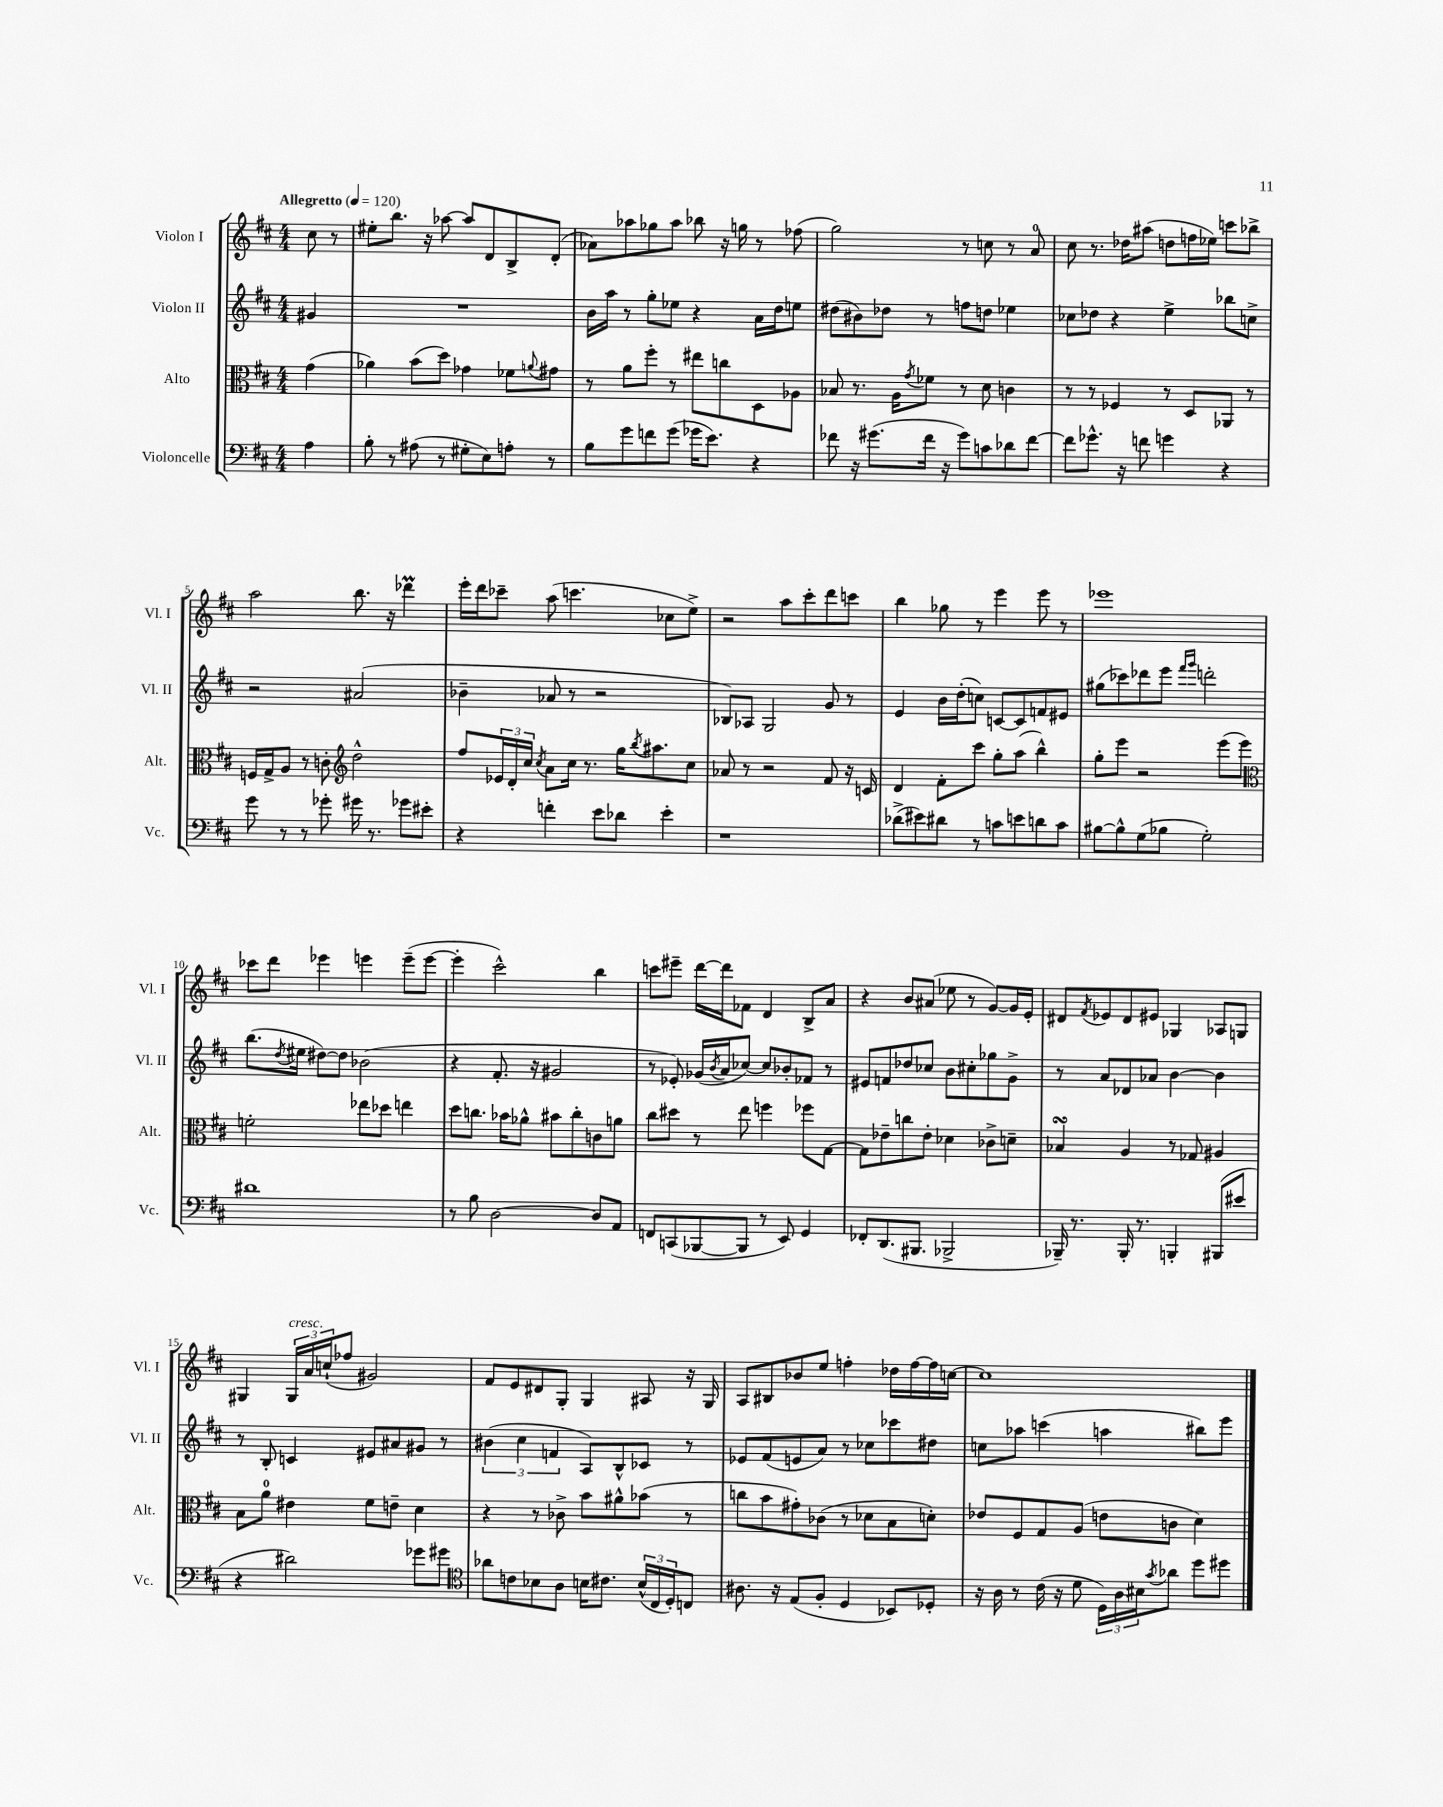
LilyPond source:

<<
\new StaffGroup <<
\new Staff = "s0" \with { instrumentName = "Violon I" shortInstrumentName = "Vl. I" } {
    \clef treble \key d \major \numericTimeSignature \time 4/4 \partial 4 \tempo "Allegretto" 4 = 120
    cis''8 r8 |
    eis''8-. b''8. r16 aes''8~ aes''8 d'8 b8-> d'8-.( |
    aes'8) aes''8 ges''8 aes''8 bes''8 r16 g''16 r8 fes''8( |
    g''2) r8 c''8 r8 a'8-0 |
    cis''8 r8. des''16 ais''8( d''8 f''16 ees''16) c'''8 bes''8-> |
    a''2 b''8. r16 des'''4\prall |
    e'''16-. d'''16 ces'''8-- a''8( c'''4. ces''8 e''8->) |
    r2 a''8 cis'''8-. d'''8 c'''8 |
    b''4 ges''8 r8 e'''4 e'''8 r8 |
    ees'''1 |
    ces'''8 d'''8 ees'''4 e'''4 e'''8--( e'''8~ |
    e'''4-. cis'''2-^) b''4 |
    c'''8 eis'''8-- d'''16~ d'''16 fes'8 d'4 b8-> a'8 |
    r4 b'8 ais'8( ees''8 r8 g'8~) g'16 e'16-. |
    dis'8 \acciaccatura { fis'8 } ees'8 dis'8 eis'8 ges4 aes8 g8 |
    gis4 \tuplet 3/2 { gis16^\markup { \italic "cresc." } a'16 c''16-!( } fes''8 gis'2) |
    fis'8 e'8 dis'8 g8-. g4 ais8 r16 g16 |
    a8 bis8 bes'8 e''8 f''4-. des''16 f''16~ f''16 c''16~ |
    c''1 \bar "|." |
}
\new Staff = "s1" \with { instrumentName = "Violon II" shortInstrumentName = "Vl. II" } {
    \clef treble \key d \major \numericTimeSignature \time 4/4 \partial 4
    gis'4 |
    R1 |
    b'16 a''16 r8 g''8-. ees''8 r4 a'16 d''16 e''8 |
    dis''8( bis'8) des''8 r8 f''8 d''8 ees''4 |
    ces''8 des''8 r4 e''4-> bes''8 c''8-> |
    r2 ais'2( |
    bes'4-- aes'8 r8 r2 |
    bes8) aes8 g2 g'8 r8 |
    e'4 b'16 d''16-.( c''8) c'8~ c'8 f'8 eis'8 |
    gis''8( ces'''8) des'''8 e'''8 \grace { fis'''16 g'''16 } d'''2-. |
    b''8.( \acciaccatura { d''8 } eis''16 dis''8~) dis''8 bes'2( |
    r4 fis'8.-. r16 gis'2 |
    r8 ees'8-.) ges'16( \acciaccatura { b'8 } a'16 ces''8~) ces''8 bes'8-. fes'8 r8 |
    eis'8 f'8 des''8 ces''8 b'8 cis''8-. ges''8 g'8-> |
    r8 a'8 des'8 aes'8 b'4~ b'4 |
    r8 b8-. c'4 eis'8 ais'8 gis'8 r8 |
    \tuplet 3/2 { bis'4( cis''4 f'4 } a8) b8-^ ces'8 r8 |
    ees'8 fis'8( e'8 a'8) r8 ces''8 ces'''8 dis''8 |
    c''8 aes''8 c'''4( a''4 bis''8) e'''8 \bar "|." |
}
\new Staff = "s2" \with { instrumentName = "Alto" shortInstrumentName = "Alt." } {
    \clef alto \key d \major \numericTimeSignature \time 4/4 \partial 4
    g'4( |
    aes'4) b'8( d''8) ges'4 fes'8 \appoggiatura { a'8 } gis'8 |
    r8 a'8 fis''8-. r8 eis''8 c''8 d8 aes8 |
    bes8 r8. a16 \acciaccatura { g'8 } fes'8 r8 d'8 c'4 |
    r8 r8 fes4 r8 d8 aes,8 r8 |
    f16 g16-> a8 r8 c'8-. \clef treble d''2-^ |
    fis''8 \tuplet 3/2 { ees'16 d'16-. cis''16 } \acciaccatura { cis''8 } a'8 cis''16 r8. g''16 \acciaccatura { b''8 } ais''8. cis''8 |
    aes'8 r8 r2 fis'8 r16 c'16 |
    d'4 fis'8-. cis'''8 g''8-. a''8( b''4-^) |
    g''8-. e'''8 r2 e'''8( e'''8) |
    \clef alto f'2-. ees''8 des''8 e''4 |
    d''8 c''8. bes'16 aes'8-^ bis'8 c''8-. c'8 a'8 |
    cis''8 dis''8 r8 e''8 f''4 fes''8 g8~ |
    g8 ees'8-- c''8 ees'8-. des'4 ces'8-> d'8-- |
    bes4\turn a4 r8 ges8 ais4 |
    b8 a'8-0 eis'4 fis'8 e'8-- d'4 |
    r4 r8 ces'8-> b'8 ais'8-^ bes'8( r8 |
    c''8 b'8 gis'8-.) ces'8( r8 des'8 b8 d'8-.) |
    ees'8 fis8 g8 a8( e'8 c'8 d'4) \bar "|." |
}
\new Staff = "s3" \with { instrumentName = "Violoncelle" shortInstrumentName = "Vc." } {
    \clef bass \key d \major \numericTimeSignature \time 4/4 \partial 4
    a4 |
    b8-. r8 ais8( r8 gis8-. e8) a8-. r8 |
    b8 g'8 f'8 g'8( ges'16 e'8.) r4 |
    fes'8 r16 gis'8.( fes'16 r16 gis'8) c'8 des'8 fes'8~ |
    fes'8 ges'8.-^ r16 f'8 g'4 r4 |
    g'8 r8 r8 ges'8-. gis'16 r8. ges'8 eis'8-. |
    r4 f'4-. e'8 des'8 e'4-. |
    r1 |
    des'8->( eis'8) dis'8 r8 c'8 e'8 d'8 c'8 |
    bis8~ bis8-^ g8( bes8 g2-.) |
    dis'1 |
    r8 b8 d2~ d8 a,8 |
    f,8 c,8( bes,,8~ bes,,8 r8 e,8) g,4 |
    fes,8-. d,8.( bis,,8. bes,,2-> |
    bes,,16--) r8. bes,,16-. r8. b,,4-. bis,,8( eis'8 |
    r4 dis'2) ges'8 gis'8 |
    \clef tenor aes'8 c'8 bes8 a8 b16 cis'8. \tuplet 3/2 { b16-^( cis16 d16-.) } c8 |
    ais8. r16 e8( fis8-. d4 bes,8) des8-. |
    r16 a16 r8 cis'16( r16 d'8 \tuplet 3/2 { d16) a16 bis16 } \acciaccatura { g'8 } aes'8 d''8 dis''8 \bar "|." |
}
>>
>>
